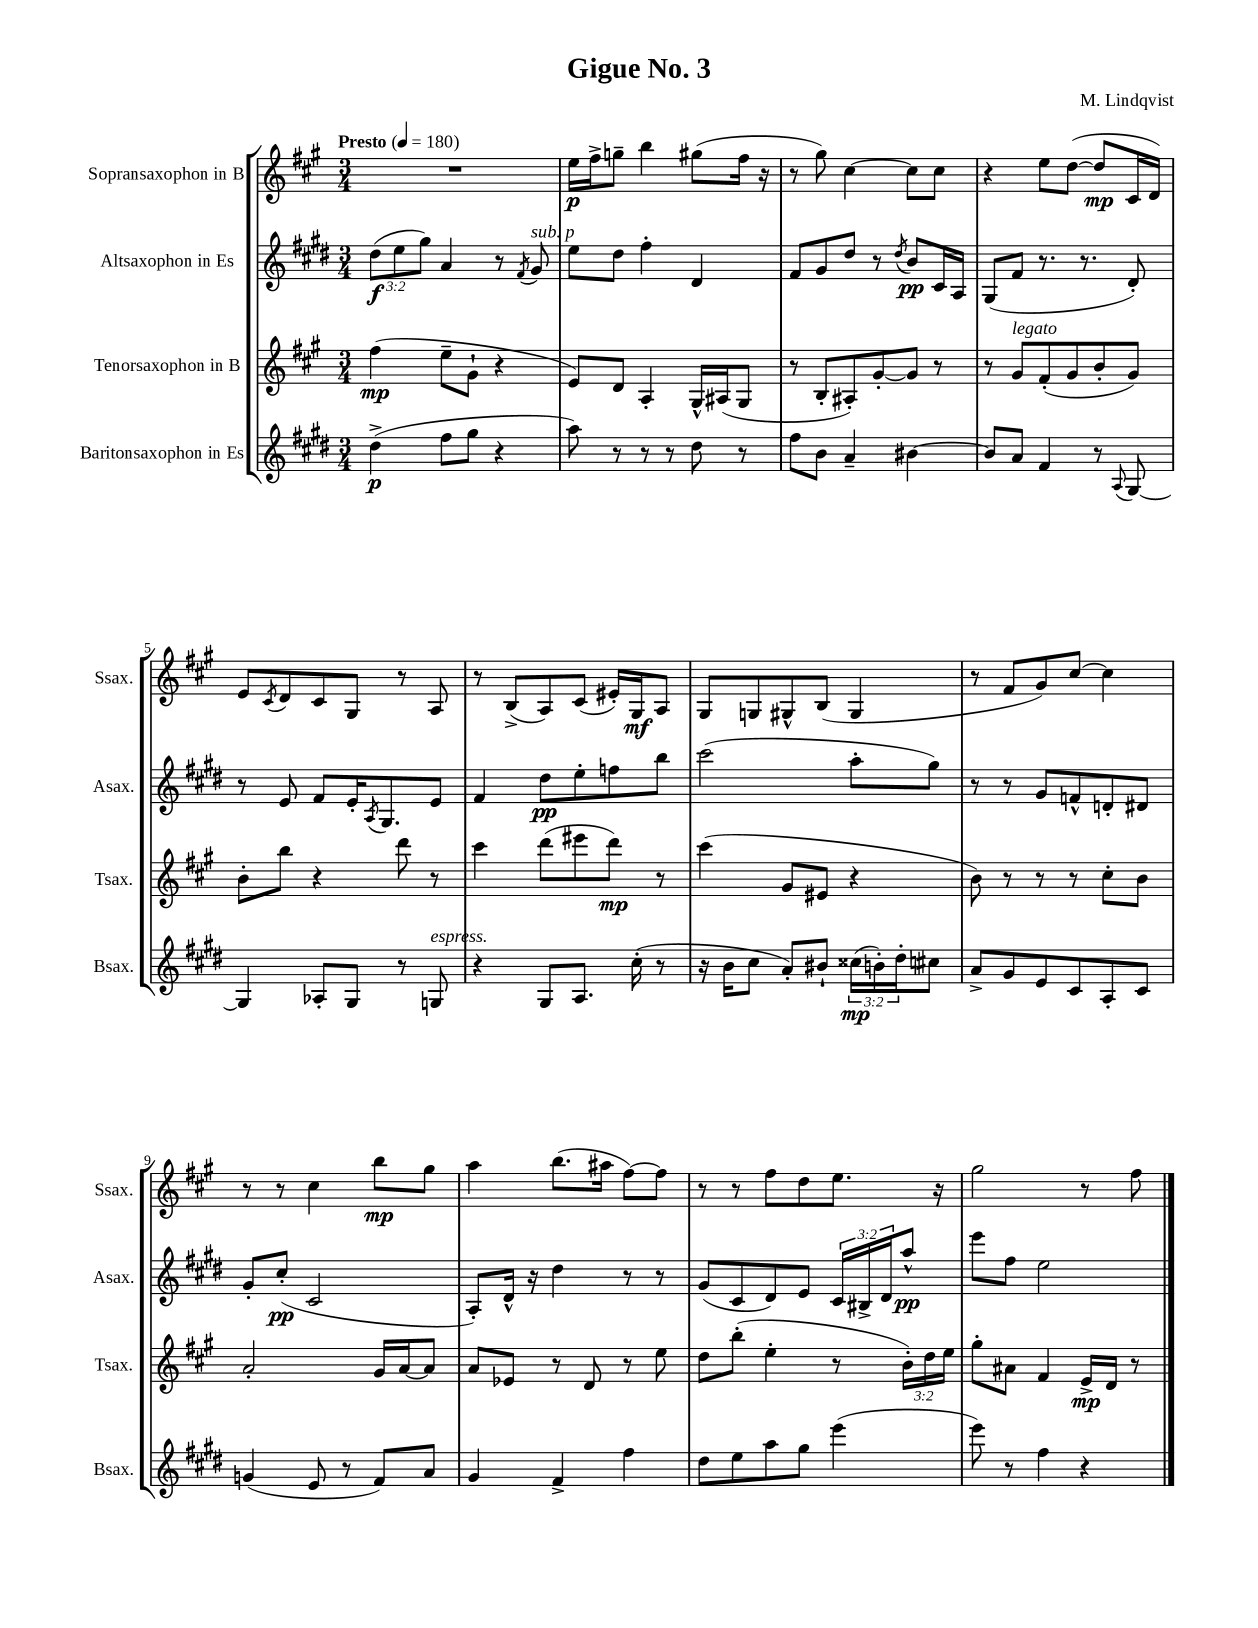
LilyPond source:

\header { title = "Gigue No. 3" composer = "M. Lindqvist" }
<<
\new StaffGroup <<
\new Staff = "s0" \with { instrumentName = "Sopransaxophon in B" shortInstrumentName = "Ssax." } {
    \clef treble \key a \major \numericTimeSignature \time 3/4 \tempo "Presto" 4 = 180
    R2. |
    e''16\p fis''16-> g''8-- b''4 gis''8( fis''16 r16 |
    r8 gis''8) cis''4~ cis''8 cis''8 |
    r4 e''8 d''8~( d''8\mp cis'16 d'16) |
    e'8 \acciaccatura { cis'8 } d'8 cis'8 gis8 r8 a8 |
    r8 b8->( a8) cis'8( eis'16-.) gis16\mf a8 |
    gis8 g8 gis8-^ b8( gis4 |
    r8 fis'8 gis'8) cis''8~ cis''4 |
    r8 r8 cis''4 b''8\mp gis''8 |
    a''4 b''8.( ais''16 fis''8~) fis''8 |
    r8 r8 fis''8 d''8 e''8. r16 |
    gis''2 r8 fis''8 \bar "|." |
}
\new Staff = "s1" \with { instrumentName = "Altsaxophon in Es" shortInstrumentName = "Asax." } {
    \clef treble \key e \major \numericTimeSignature \time 3/4 \override Staff.TupletNumber.text = #tuplet-number::calc-fraction-text
    \tuplet 3/2 { dis''8\f( e''8 gis''8) } a'4 r8 \acciaccatura { fis'8 } gis'8^\markup { \italic "sub. p" } |
    e''8 dis''8 fis''4-. dis'4 |
    fis'8 gis'8 dis''8 r8 \acciaccatura { dis''8 } b'8\pp cis'16 a16 |
    gis8( fis'8 r8. r8. dis'8-.) |
    r8 e'8 fis'8 e'16-. \acciaccatura { a8 } gis8. e'8 |
    fis'4 dis''8\pp e''8-. f''8 b''8 |
    cis'''2( a''8-. gis''8) |
    r8 r8 gis'8 f'8-^ d'8-. dis'8 |
    gis'8-. cis''8-.\pp( cis'2 |
    a8-.) dis'16-^ r16 dis''4 r8 r8 |
    gis'8( cis'8 dis'8) e'8 \tuplet 3/2 { cis'16 bis16-> dis'16 } a''8-^\pp |
    e'''8 fis''8 e''2 \bar "|." |
}
\new Staff = "s2" \with { instrumentName = "Tenorsaxophon in B" shortInstrumentName = "Tsax." } {
    \clef treble \key a \major \numericTimeSignature \time 3/4 \override Staff.TupletNumber.text = #tuplet-number::calc-fraction-text
    fis''4\mp( e''8-- gis'8-! r4 |
    e'8) d'8 a4-. gis16-^ ais16( gis8 |
    r8 b8-. ais8-.) gis'8~-. gis'8 r8 |
    r8 gis'8^\markup { \italic "legato" } fis'8-.( gis'8 b'8-. gis'8) |
    b'8-. b''8 r4 d'''8 r8 |
    cis'''4 d'''8( eis'''8 d'''8\mp) r8 |
    cis'''4( gis'8 eis'8 r4 |
    b'8) r8 r8 r8 cis''8-. b'8 |
    a'2-. gis'16 a'16~ a'8 |
    a'8 ees'8 r8 d'8 r8 e''8 |
    d''8 b''8-.( e''4-. r8 \tuplet 3/2 { b'16-.) d''16 e''16 } |
    gis''8-. ais'8 fis'4 e'16->\mp d'16 r8 \bar "|." |
}
\new Staff = "s3" \with { instrumentName = "Baritonsaxophon in Es" shortInstrumentName = "Bsax." } {
    \clef treble \key e \major \numericTimeSignature \time 3/4 \override Staff.TupletNumber.text = #tuplet-number::calc-fraction-text
    dis''4->\p( fis''8 gis''8 r4 |
    a''8) r8 r8 r8 dis''8 r8 |
    fis''8 b'8 a'4-- bis'4~ |
    bis'8 a'8 fis'4 r8 \appoggiatura { a8 } gis8~ |
    gis4 aes8-. gis8 r8 g8^\markup { \italic "espress." } |
    r4 gis8 a8. cis''16-.( r8 |
    r16 b'16 cis''8 a'8-.) bis'8-! \tuplet 3/2 { cisis''16\mp( b'16-.) dis''16-. } cis''8 |
    a'8-> gis'8 e'8 cis'8 a8-. cis'8 |
    g'4( e'8 r8 fis'8) a'8 |
    gis'4 fis'4-> fis''4 |
    dis''8 e''8 a''8 gis''8 e'''4( |
    e'''8) r8 fis''4 r4 \bar "|." |
}
>>
>>
